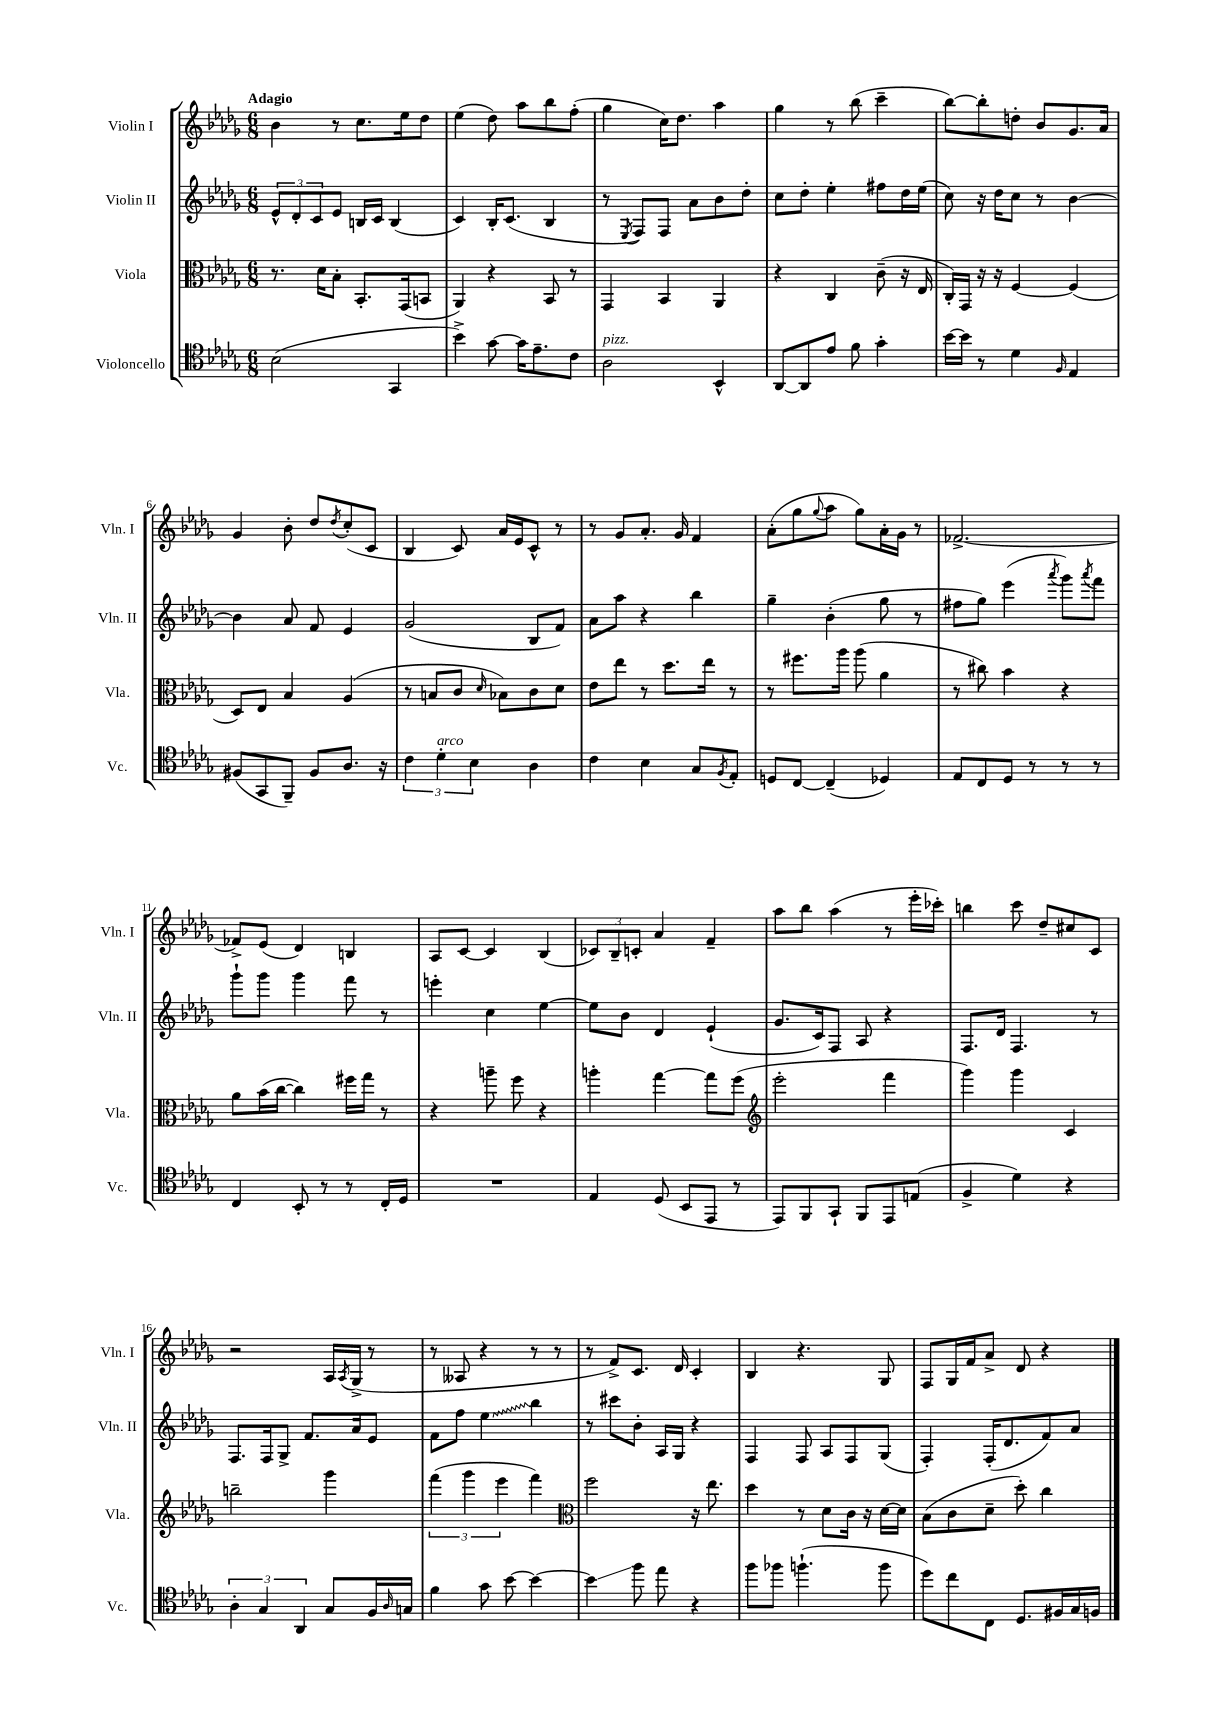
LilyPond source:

<<
\new StaffGroup <<
\new Staff = "s0" \with { instrumentName = "Violin I" shortInstrumentName = "Vln. I" } {
    \clef treble \key des \major \numericTimeSignature \time 6/8 \tempo "Adagio"
    bes'4 r8 c''8. ees''16 des''8 |
    ees''4( des''8) aes''8 bes''8 f''8-.( |
    ges''4 c''16) des''8. aes''4 |
    ges''4 r8 bes''8( c'''4-- |
    bes''8~) bes''8-. d''8-. bes'8 ges'8. aes'16 |
    ges'4 bes'8-. des''8 \acciaccatura { des''8 } c''8-.( c'8 |
    bes4 c'8) aes'16 ees'16 c'8-^ r8 |
    r8 ges'8 aes'8.-. ges'16 f'4 |
    aes'8-.( ges''8 \appoggiatura { ges''8 } aes''8 ges''8) aes'16-. ges'16 r8 |
    fes'2.~-> |
    fes'8-> ees'8( des'4) b4 |
    aes8 c'8~ c'4 bes4( |
    \tuplet 3/2 { ces'8) bes8-- c'8-. } aes'4 f'4-- |
    aes''8 bes''8 aes''4( r8 ees'''16-. ces'''16-.) |
    b''4 c'''8 des''8-- cis''8 c'8 |
    r2 aes16 \acciaccatura { aes8 } ges16->( r8 |
    r8 aeses8 r4 r8 r8 |
    r8 f'8->) c'8. des'16 c'4-. |
    bes4 r4. ges8 |
    f8 ges16 f'16 aes'8-> des'8 r4 \bar "|." |
}
\new Staff = "s1" \with { instrumentName = "Violin II" shortInstrumentName = "Vln. II" } {
    \clef treble \key des \major \numericTimeSignature \time 6/8
    \tuplet 3/2 { ees'8-^ des'8-. c'8 } ees'8 b16 c'16 b4( |
    c'4) bes16-. c'8.( bes4 |
    r8 \acciaccatura { ees8 } f8) f8 aes'8 bes'8 des''8-. |
    c''8 des''8-. ees''4-. fis''8 des''16 ees''16( |
    c''8) r16 des''16 c''8 r8 bes'4~ |
    bes'4 aes'8 f'8 ees'4 |
    ges'2( bes8 f'8) |
    aes'8 aes''8 r4 bes''4 |
    ges''4-- bes'4-.( ges''8 r8 |
    fis''8 ges''8) ees'''4( \acciaccatura { aes'''8 } ges'''8) \acciaccatura { aes'''8 } f'''8 |
    ges'''8-! ges'''8 ges'''4 f'''8 r8 |
    e'''4-. c''4 ees''4~ |
    ees''8 bes'8 des'4 ees'4-!( |
    ges'8. c'16) f8 aes8 r4 |
    f8. des'16 f4. r8 |
    f8. f16 ges8-> f'8. aes'16 ees'8 |
    f'8 f''8 \once \override Glissando.style = #'zigzag ees''4\glissando bes''4 |
    r8 cis'''8 bes'8-. aes16 ges16 r4 |
    f4 f8 aes8 f8 ges8( |
    f4-.) f16-.( des'8. f'8) aes'8 \bar "|." |
}
\new Staff = "s2" \with { instrumentName = "Viola" shortInstrumentName = "Vla." } {
    \clef alto \key des \major \numericTimeSignature \time 6/8
    r8. des'16 bes8-. bes,8.-. ges,16( b,8 |
    aes,4) r4 bes,8 r8 |
    ges,4 bes,4 aes,4 |
    r4 c4 c'8--( r16 ees16 |
    c16-.) ges,16 r16 r16 f4~ f4( |
    des8) ees8 bes4 aes4( |
    r8 b8 c'8 \grace { des'16 } bes8) c'8 des'8 |
    ees'8 ees''8 r8 des''8. ees''16 r8 |
    r8 fis''8. aes''16 aes''8( aes'4 |
    r8 cis''8) bes'4 r4 |
    aes'8 bes'16( c''16~ c''4) fis''16 ges''16 r8 |
    r4 a''8-- f''8 r4 |
    a''4-. ges''4~ ges''8 f''8( |
    \clef treble ees'''2-. f'''4 |
    ges'''4) ges'''4 c'4 |
    b''2-- ges'''4 |
    \tuplet 3/2 { f'''4( ges'''4 ees'''4 } f'''4) |
    \clef alto f''2 r16 ees''8. |
    des''4 r8 des'8 c'16 r16 des'16~ des'16 |
    bes8( c'8 des'8-- des''8-.) c''4 \bar "|." |
}
\new Staff = "s3" \with { instrumentName = "Violoncello" shortInstrumentName = "Vc." } {
    \clef tenor \key des \major \numericTimeSignature \time 6/8
    bes2( ges,4 |
    bes'4->) ges'8~ ges'16 ees'8.-- c'8 |
    aes2^\markup { \italic "pizz." } bes,4-^ |
    aes,8~ aes,8 ees'8 f'8 ges'4-. |
    bes'16~ bes'16 r8 des'4 \grace { f16 } ees4 |
    fis8( ges,8 f,8--) fis8 aes8. r16 |
    \tuplet 3/2 { c'4 des'4-.^\markup { \italic "arco" } bes4 } aes4 |
    c'4 bes4 ges8 \acciaccatura { f8 } ees8-. |
    d8 c8~ c4--( des4) |
    ees8 c8 des8 r8 r8 r8 |
    c4 bes,8-. r8 r8 c16-. des16 |
    R2. |
    ees4 des8( bes,8 ees,8 r8 |
    ees,8) f,8 ges,8-! f,8 ees,8 e8( |
    f4-> des'4) r4 |
    \tuplet 3/2 { aes4-. ges4 aes,4 } ges8 f16 \grace { aes16 } g16 |
    f'4 ges'8 bes'8~ bes'4~ |
    bes'4\glissando f''8 ees''8 r4 |
    f''8 fes''8 f''4.-!( f''8 |
    des''8) c''8 c8 des8. fis16 ges16 f16 \bar "|." |
}
>>
>>
